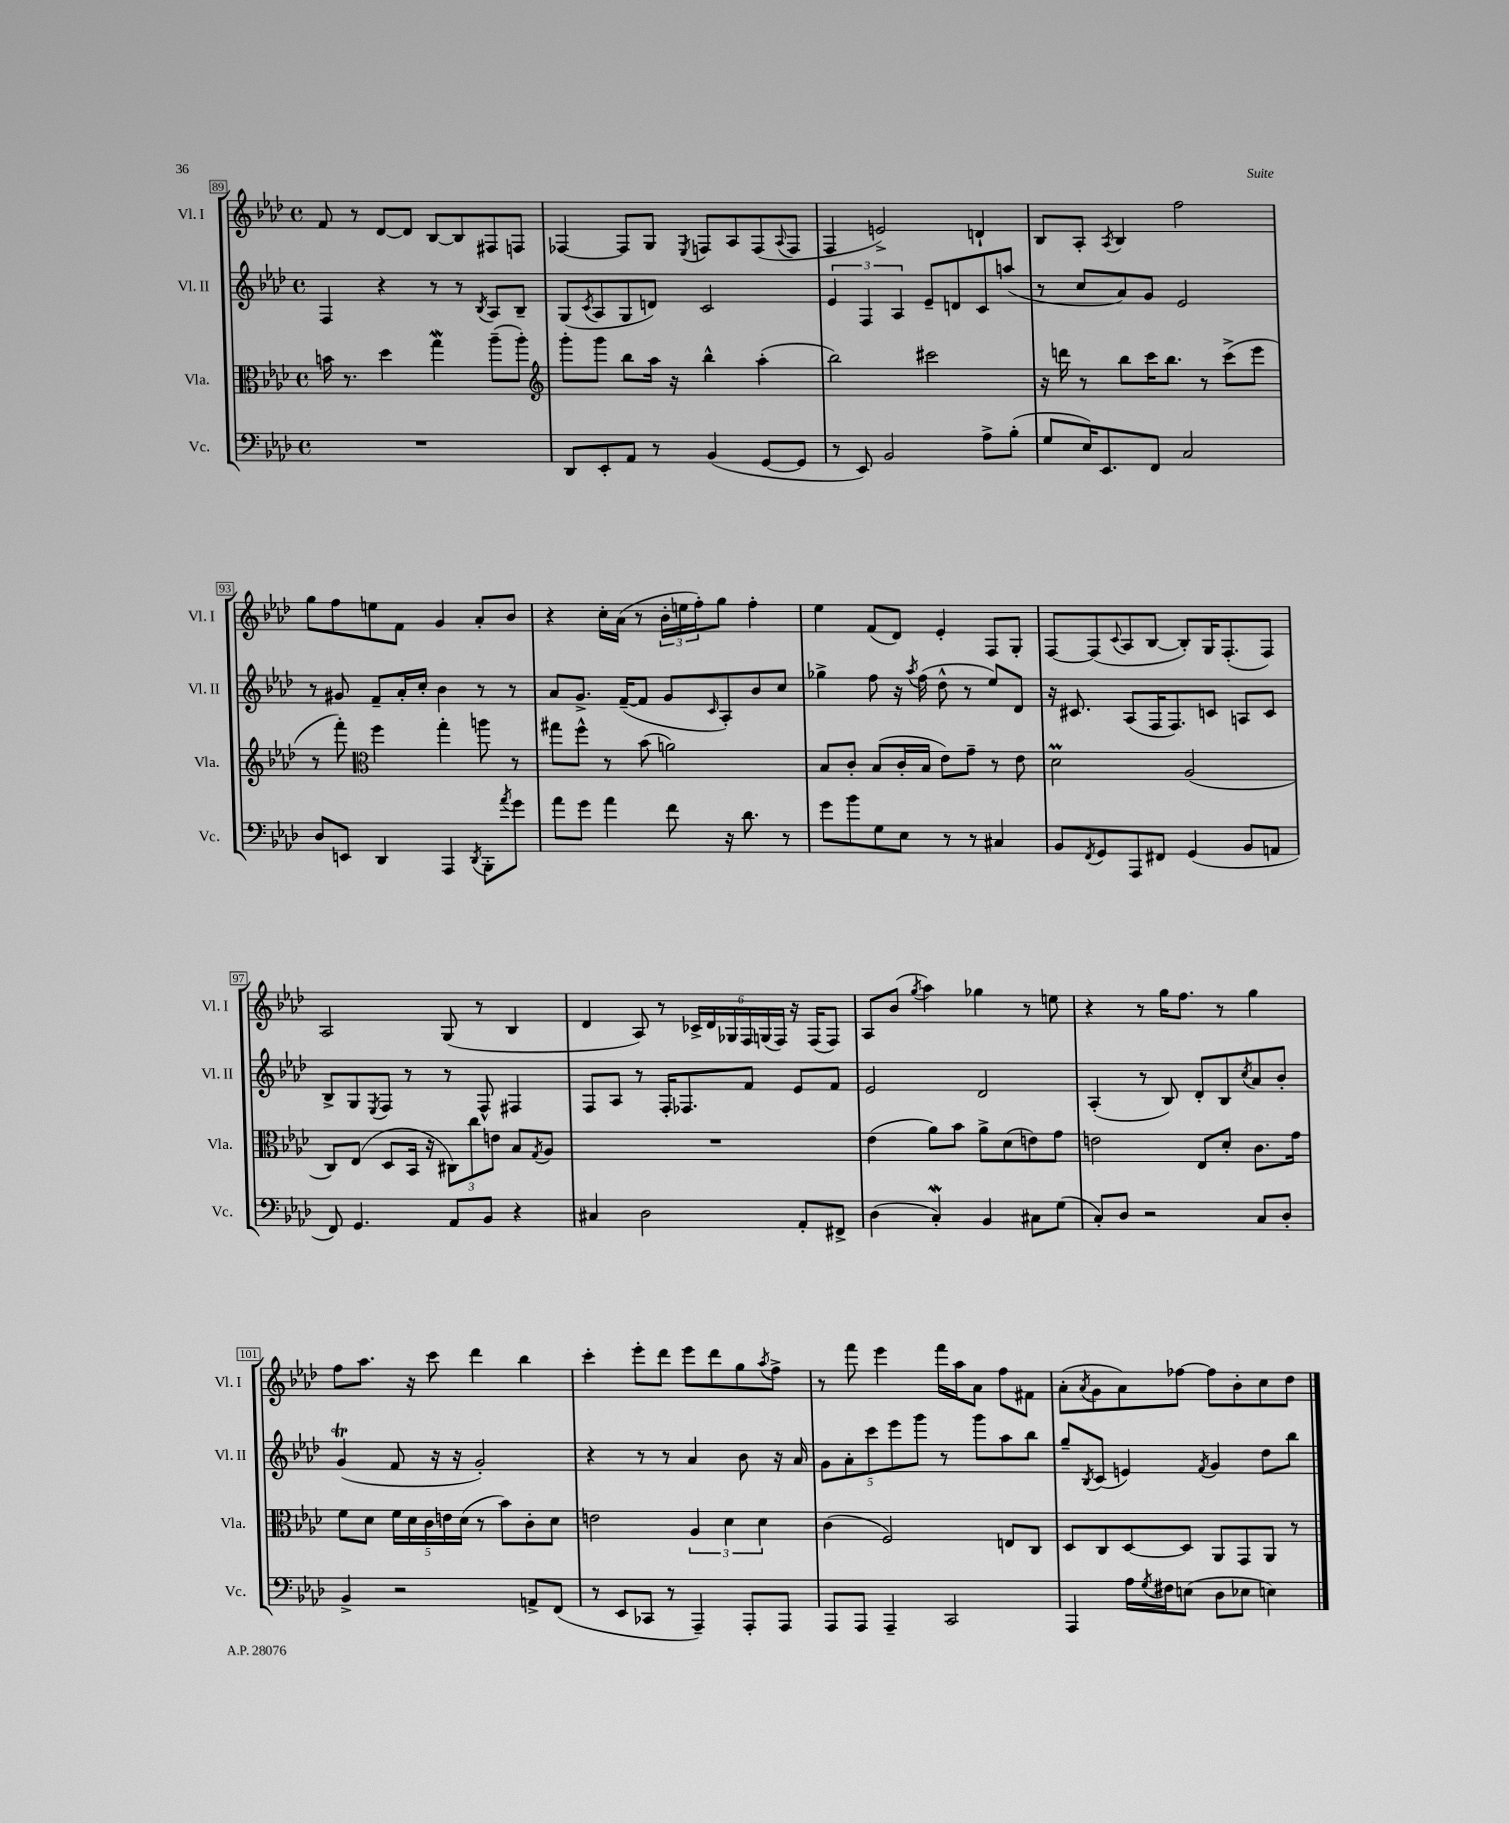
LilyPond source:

<<
\new StaffGroup <<
\new Staff = "s0" \with { instrumentName = "Vl. I" shortInstrumentName = "Vl. I" } {
    \clef treble \key aes \major \defaultTimeSignature \time 4/4
    f'8 r8 des'8~ des'8 bes8~ bes8 fis8 f8 |
    fes4~ fes8 g8 \acciaccatura { ees8 } f8 aes8 f8( \appoggiatura { aes8 } f8 |
    f4 e'2->) d'4-! |
    bes8 aes8-. \acciaccatura { aes8 } bes4 f''2 |
    g''8 f''8 e''8 f'8 g'4 aes'8-. bes'8 |
    r4 c''16-. aes'16( r8 \tuplet 3/2 { bes'16-. e''16 f''16-.) } g''8 f''4-. |
    ees''4 f'8( des'8) ees'4-. f8 g8-. |
    f8~ f8( \appoggiatura { c'8 } aes8 bes8~ bes8-.) g16 f8.-.( f8) |
    aes2 g8( r8 bes4 |
    des'4 aes8) r8 \tuplet 6/4 { ces'16-> des'16 ges16 f16 g16( f16) } r16 f16( f8) |
    aes8 bes'8( \acciaccatura { g''8 } aes''4) ges''4 r8 e''8 |
    r4 r8 g''16 f''8. r8 g''4 |
    f''8 aes''8. r16 c'''8 des'''4 bes''4 |
    c'''4-. ees'''8-. des'''8 ees'''8 des'''8 g''8 \acciaccatura { aes''8 } f''8-> |
    r8 f'''8 ees'''4 f'''16 aes''16 aes'8 f''8 fis'8 |
    aes'8-.( \acciaccatura { aes'8 } g'8 aes'8) fes''8~ fes''8 bes'8-. c''8 des''8 \bar "|." |
}
\new Staff = "s1" \with { instrumentName = "Vl. II" shortInstrumentName = "Vl. II" } {
    \clef treble \key aes \major \defaultTimeSignature \time 4/4
    f4 r4 r8 r8 \acciaccatura { bes8 } aes8 bes8-- |
    g8( \acciaccatura { c'8 } aes8 g8 d'8) c'2 |
    \tuplet 3/2 { ees'4 f4 aes4 } ees'8-- d'8 c'8 a''8( |
    r8 c''8 aes'8) g'8 ees'2 |
    r8 gis'8 f'8-- aes'16-. c''16-. bes'4 r8 r8 |
    aes'8 g'8.-> f'16~--( f'8 g'8 \grace { c'16 } aes8-.) bes'8 c''8 |
    ges''4-> f''8 r16 \acciaccatura { aes''8 } f''16( des''8-^ r8 ees''8) des'8 |
    r16 cis'8. aes8( f16 f8.) c'8 a8 c'8 |
    bes8-> g8 \acciaccatura { ees8 } f8 r8 r8 f8-^ fis4 |
    f8 aes8 r8 f16-. fes8. f'8 ees'8 f'8 |
    ees'2 des'2 |
    aes4-.( r8 bes8) des'8-. bes8 \acciaccatura { c''8 } aes'8 bes'8-. |
    g'4\trill( f'8 r16 r16 g'2-.) |
    r4 r8 r8 aes'4 bes'8 r16 aes'16 |
    \tuplet 5/4 { g'8 aes'8-. c'''8 ees'''8 g'''8 } r8 g'''8 aes''8 bes''8 |
    g''8-- \acciaccatura { bes8 } c'8( e'4) \acciaccatura { f'8 } g'4 des''8 bes''8 \bar "|." |
}
\new Staff = "s2" \with { instrumentName = "Vla." shortInstrumentName = "Vla." } {
    \clef alto \key aes \major \defaultTimeSignature \time 4/4
    b'16 r8. des''4 g''4\mordent aes''8--( aes''8-.) |
    \clef treble g'''8-. g'''8 bes''8 aes''16 r16 bes''4-^ aes''4-.( |
    bes''2) cis'''2 |
    r16 d'''16 r8 bes''8 c'''16 bes''8. r8 c'''8->( ees'''8 |
    r8 f'''8-.) \clef alto f''4 g''4-. a''8 r8 |
    gis''8 f''8-^ r8 bes'8( a'2) |
    bes8 c'8-. bes8( c'16-. bes16 ees'8) g'8-- r8 ees'8 |
    des'2\prall aes2( |
    c8) ees8( des8 bes,16 r16 \tuplet 3/2 { cis8) c''8 e'8 } bes8 \acciaccatura { g8 } aes8 |
    R1 |
    ees'4( aes'8) bes'8 aes'8-> des'8( e'8) g'8 |
    e'2 ees8 des'8-. c'8. g'16 |
    f'8 des'8 \tuplet 5/4 { f'16 des'16 c'16 e'16 des'16( } r8 bes'8) c'8-. des'8 |
    e'2 \tuplet 3/2 { aes4 des'4 des'4 } |
    c'4( f2) e8 c8 |
    des8 c8 des8~ des8 aes,8 g,8 aes,8 r8 \bar "|." |
}
\new Staff = "s3" \with { instrumentName = "Vc." shortInstrumentName = "Vc." } {
    \clef bass \key aes \major \defaultTimeSignature \time 4/4
    R1 |
    des,8 ees,8-. aes,8 r8 bes,4( g,8~ g,8 |
    r8 ees,8) bes,2 aes8-> bes8-.( |
    g8 ees16) ees,8. f,8 c2 |
    des8 e,8 des,4 aes,,4 \acciaccatura { des,8 } bes,,8-. \acciaccatura { aes'8 } g'8 |
    aes'8 g'8 aes'4 f'8 r16 des'8. r8 |
    g'8 bes'8 g8 ees8 r8 r8 cis4 |
    bes,8 \acciaccatura { f,8 } g,8 aes,,8 fis,8 g,4( bes,8 a,8 |
    f,8) g,4. aes,8 bes,8 r4 |
    cis4 des2 aes,8-. fis,8-> |
    des4( c4-.\mordent) bes,4 cis8 g8( |
    c8-.) des8 r2 c8 des8-. |
    bes,4-> r2 a,8-> f,8( |
    r8 ees,8 ces,8 r8 aes,,4--) aes,,8-. aes,,8 |
    aes,,8 aes,,8 aes,,4-- c,2 |
    aes,,4 aes16 \acciaccatura { g8 } fis16 e8( des8 ees8 e4) \bar "|." |
}
>>
>>
\layout { \context { \Score currentBarNumber = #89 \override BarNumber.stencil = #(make-stencil-boxer 0.1 0.3 ly:text-interface::print) } }
